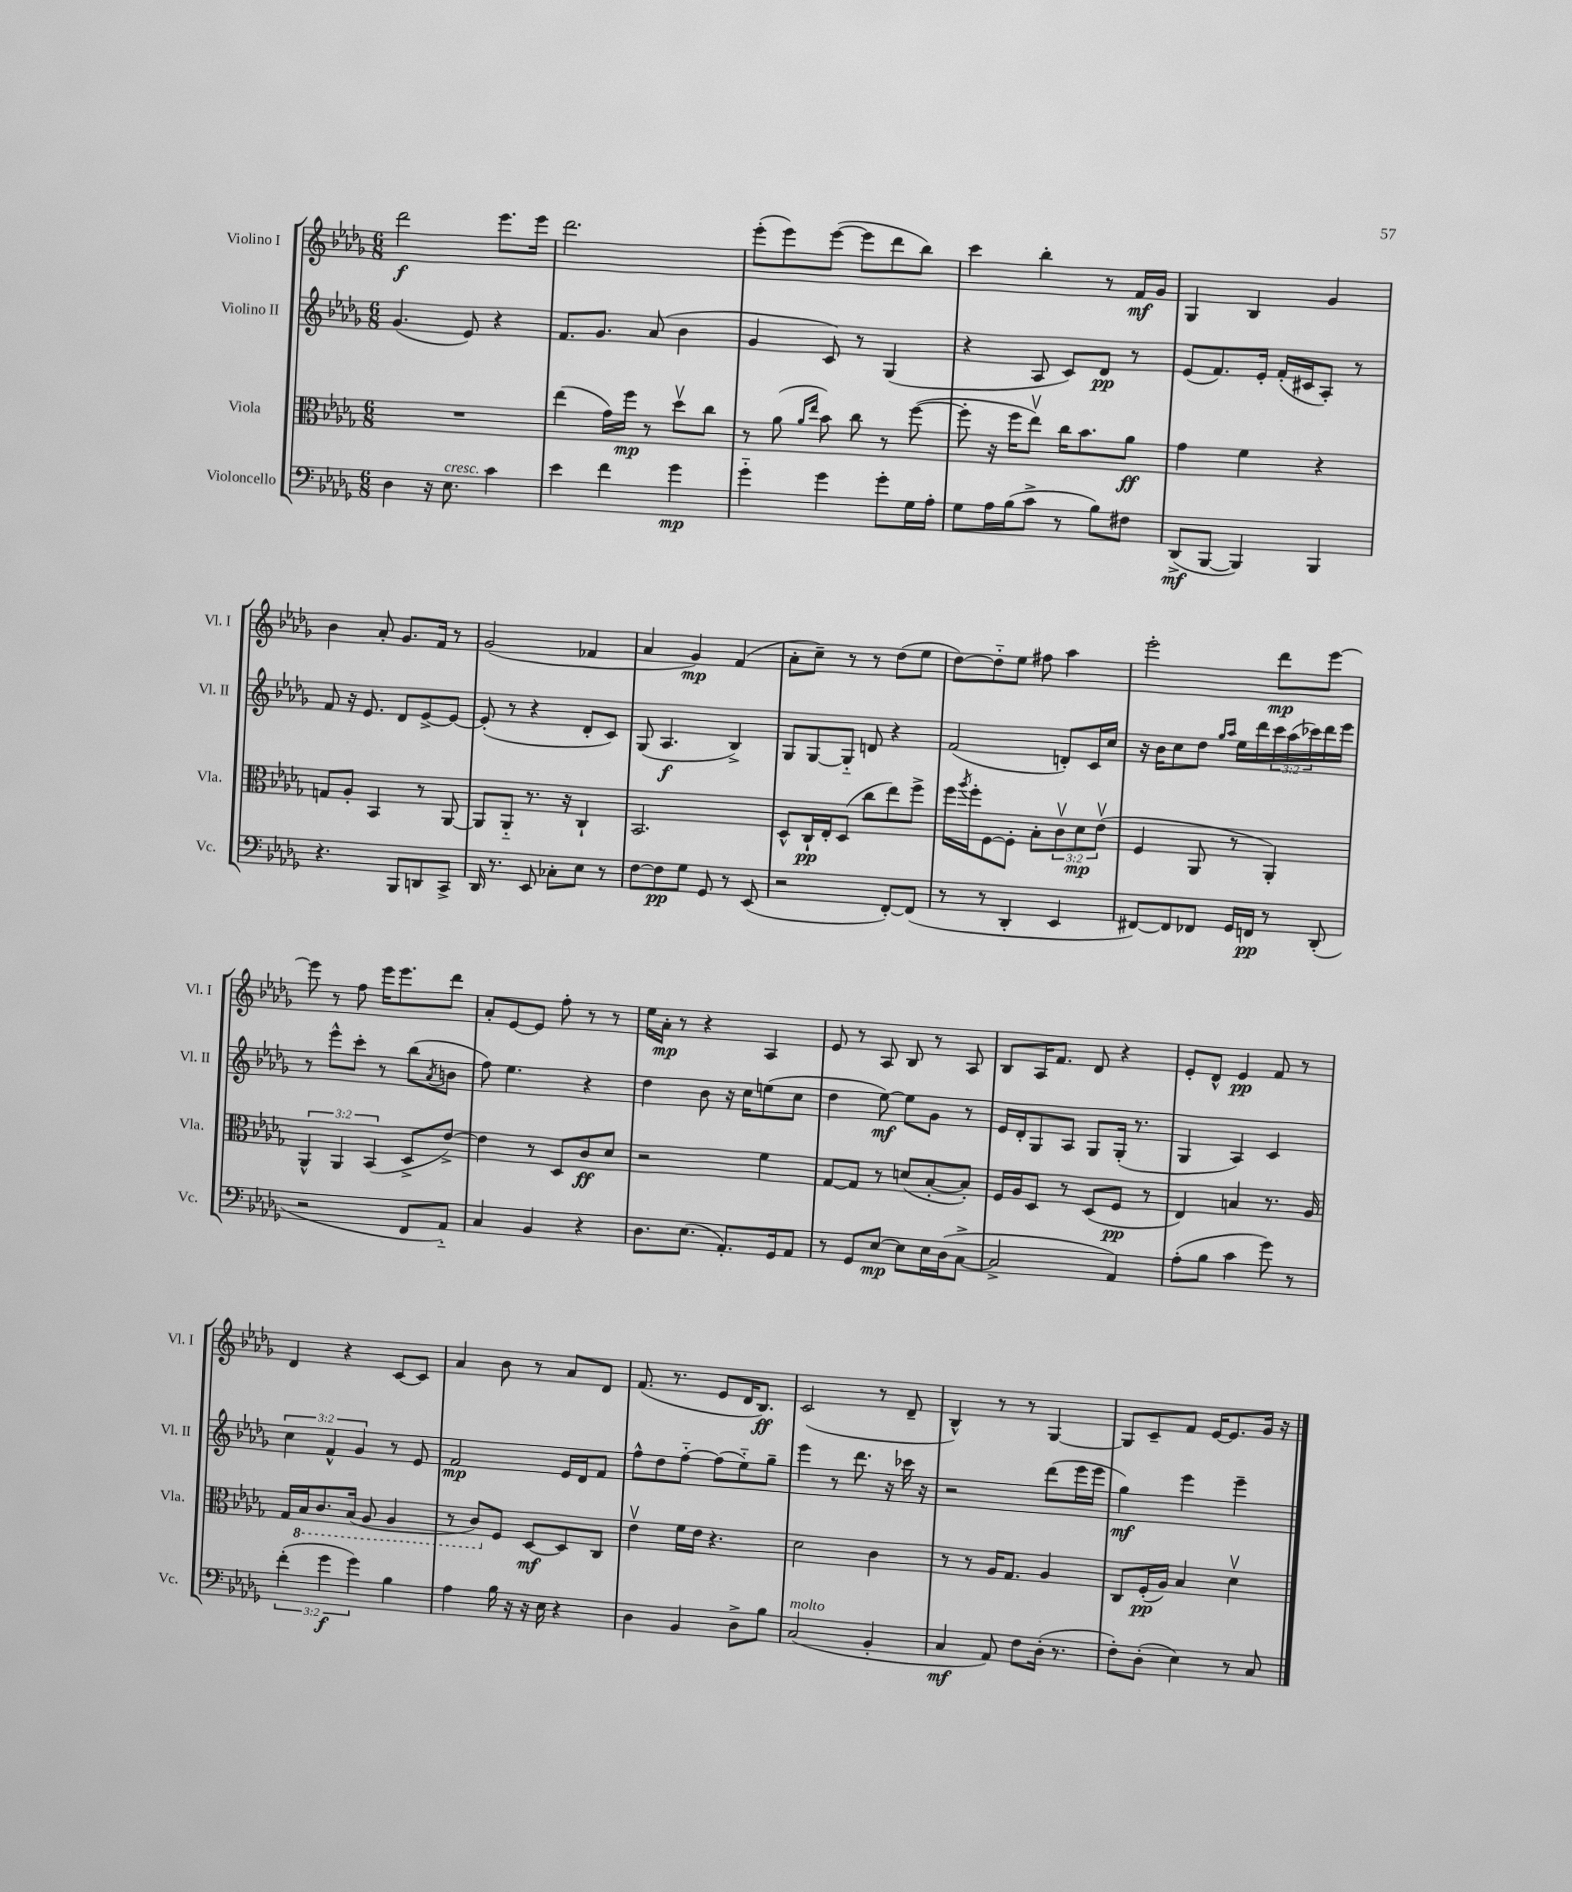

**kern	**kern	**kern	**kern
*staff4	*staff3	*staff2	*staff1
*clefF4	*clefC3	*clefG2	*clefG2
*k[b-e-a-d-g-]	*k[b-e-a-d-g-]	*k[b-e-a-d-g-]	*k[b-e-a-d-g-]
*M6/8	*M6/8	*M6/8	*M6/8
4D-	2.r	(4.g-	2ddd-
16r	.	.	.
8.E-	.	.	.
.	.	8e-)	.
4c	.	4r	8.eee-
.	.	.	16eee-
=	=	=	=
4e-	(4ee-	8.f	2.ddd-
.	.	8.g-	.
4f	16g-)	.	.
.	16ff	.	.
.	8r	(8a-	.
4g-	8dd-v	4b-	.
.	8cc	.	.
=	=	=	=
4g-'~	8r	4g-	(8eee-'
.	(8a-	.	8eee-)
.	16qqa-	.	.
.	16qqee-	.	.
4g-	8b-)	8c)	([8eee-
.	8cc	8r	8eee-]
8g-'	8r	(4G-	8ddd-
16G-	([8ff	.	8bb-)
16A-'	.	.	.
=	=	=	=
8G-	8ff']	4r	4ccc
16A-	16r	.	.
(16B-	16ff	.	.
8c^	8ee-v)	8A-	4bb-'
8r	16cc	8c)	.
.	8.b-	.	.
8B-)	.	8d-	8r
8F#	8a-	8r	16f
.	.	.	16g-
=	=	=	=
(8DD-^	4g-	(8e-	4G-
[8BBB-	.	8.f)	.
4BBB-])	4f	.	4B-
.	.	16e-'	.
.	.	(16f'	.
.	.	16c#	.
4BBB-	4r	8A-')	4g-
.	.	8r	.
=	=	=	=
4.r	8G	8f	4b-
.	8A-'	16r	.
.	.	8.e-	.
.	4BB-	.	8a-'
8BBB-	.	8d-	8.g-
8DD	8r	[8e-^	.
.	.	.	16f
8CC^	[8AA-	8e-_	8r
=	=	=	=
16DD-	8AA-]	(8e-']	(2g-
8.r	.	.	.
.	8AA-'~	8r	.
8EE-	8.r	4r	.
8C-'	.	.	.
.	16r	.	.
8E-	4C`	8d-'	4f-
8r	.	8c)	.
=	=	=	=
[8F	2.BB-	(8G-	4a-
8F]	.	4.A-	.
8G-	.	.	4g-)
8GG-	.	.	.
8r	.	4B-^)	(4f
(8EE-	.	.	.
=	=	=	=
2r	8D-^^	8G-	8a-'
.	16C`	[8G-	8cc~)
.	16E-'	.	.
.	(8D-	8G-'~]	8r
.	8cc	8d	8r
[8FF')	8ee-)	4r	(8dd-
(8FF]	8ff^	.	8ee-
=	=	=	=
8r	16ff	(2f	[8dd-)
.	8qaa-	.	.
.	16ff'	.	.
8r	[8F	.	8dd-'~]
4DD-'	8F']	.	8ee-
.	8B-'	.	8ff#
4EE-	12cv	8d')	4aa-
.	12d-	.	.
.	.	16c	.
.	(12e-v	.	.
.	.	16cc	.
=	=	=	=
[8FF#)	4F	16r	2eee-'
.	.	16b-	.
8FF#]	.	8cc	.
8FF-	8AA-	8dd-	.
.	.	16qqgg-	.
.	.	16qqaa-	.
16GG-	8r	16ee-	.
16FF	.	16ddd-	.
8r	4AA-')	24ccc	8ddd-
.	.	(24aa-	.
.	.	24ccc-)	.
(8DD-'	.	16ddd-	[8eee-
.	.	16eee-	.
=	=	=	=
2r	6AA-^^	8r	8eee-]
.	.	8eee-^^	8r
.	6AA-	.	.
.	.	8ccc'	8ff
.	(6BB-	.	.
.	.	8r	16eee-
.	.	.	8.eee-
8FF	8D-^	(8bb-	.
.	.	8qa-	.
8AA-'~)	[8e-^)	8b	8ddd-
=	=	=	=
4C	4e-]	8ff)	8a-'
.	.	4.ee-	[8e-
4BB-	8r	.	8e-]
.	8D-	.	8ff'
4r	8c	4r	8r
.	8d-	.	8r
=	=	=	=
8.D-	2r	4dd-	16ee-
.	.	.	16a-'
.	.	.	8r
(8.E-	.	.	.
.	.	8b-	4r
8.AA-')	.	16r	.
.	.	16cc	.
.	4f	(8ee	4A-
16GG-	.	.	.
8AA-	.	8cc	.
=	=	=	=
8r	[8G-	4dd-	8e-
8GG-	8G-]	.	8r
[8E-	8r	[8ee-)	8A-
8E-]	(8d	8ee-]	8B-
16E-	[8B-'	8g-	8r
(16D-	.	.	.
[8C^	8B-'])	8r	8A-
=	=	=	=
2C^]	16F	16e-	8B-
.	16A-	16d-'	.
.	8D-	8G-	16A-
.	.	.	8.f
.	8r	8A-	.
.	(8D-	8G-	8d-
4AA-)	8F	(16G-'	4r
.	.	8.r	.
.	8r	.	.
=	=	=	=
(8A-'	4E-)	4G-	8e-'
8B-	.	.	8d-^^
4c	4B	4A-)	4e-
8g-)	8.r	4c	8f
8r	.	.	8r
.	16A-	.	.
=	=	=	=
(6f'	16G-	6cc	4d-
.	16BB-	.	.
.	8.C	.	.
6g-	.	6f^^	.
.	.	.	4r
.	(16BB-	.	.
6g-)	.	6g-	.
.	8AA-	.	.
4B-	4AA-	8r	[8c
.	.	8e-	8c]
=	=	=	=
4A-	8r	2f	4a-
.	8C)	.	.
16B-	8F	.	8b-
16r	.	.	.
16r	[8D-	.	8r
16E-	.	.	.
4r	8D-]	16e-	8a-
.	.	16d-	.
.	8C	8f	8d-
=	=	=	=
4D-	4e-v	8ff^^	(8.f
.	.	8dd-	.
.	.	.	8.r
4BB-	16f	[8ff'~	.
.	16e-	.	.
.	4.r	(8ff]	8e-
8D-^	.	8ee-'~)	16d-
.	.	.	8.B-)
8B-	.	8gg-~	.
=	=	=	=
(2C	2d-	4eee-	(2c
.	.	8r	.
.	.	8.ddd-	.
4BB-'	4c	.	8r
.	.	16r	.
.	.	16ccc-	8d-~
.	.	16r	.
=	=	=	=
4C	8r	2r	4B-^^)
.	8r	.	.
8AA-)	16A-	.	8r
.	8.G-	.	.
8F	.	.	8r
(16D-'	4A-	(8ddd-	[4G-
8.r	.	.	.
.	.	16eee-	.
.	.	16eee-	.
=	=	=	=
8F')	8C	4gg-)	8G-]
(8D-'	(16F'	.	8c~
.	16A-)	.	.
4E-)	4B-	4eee-	8f
.	.	.	[16e-
.	.	.	8.e-]
8r	4d-v	4eee-~	.
8C	.	.	16g-
.	.	.	16r
==	==	==	==
*-	*-	*-	*-
